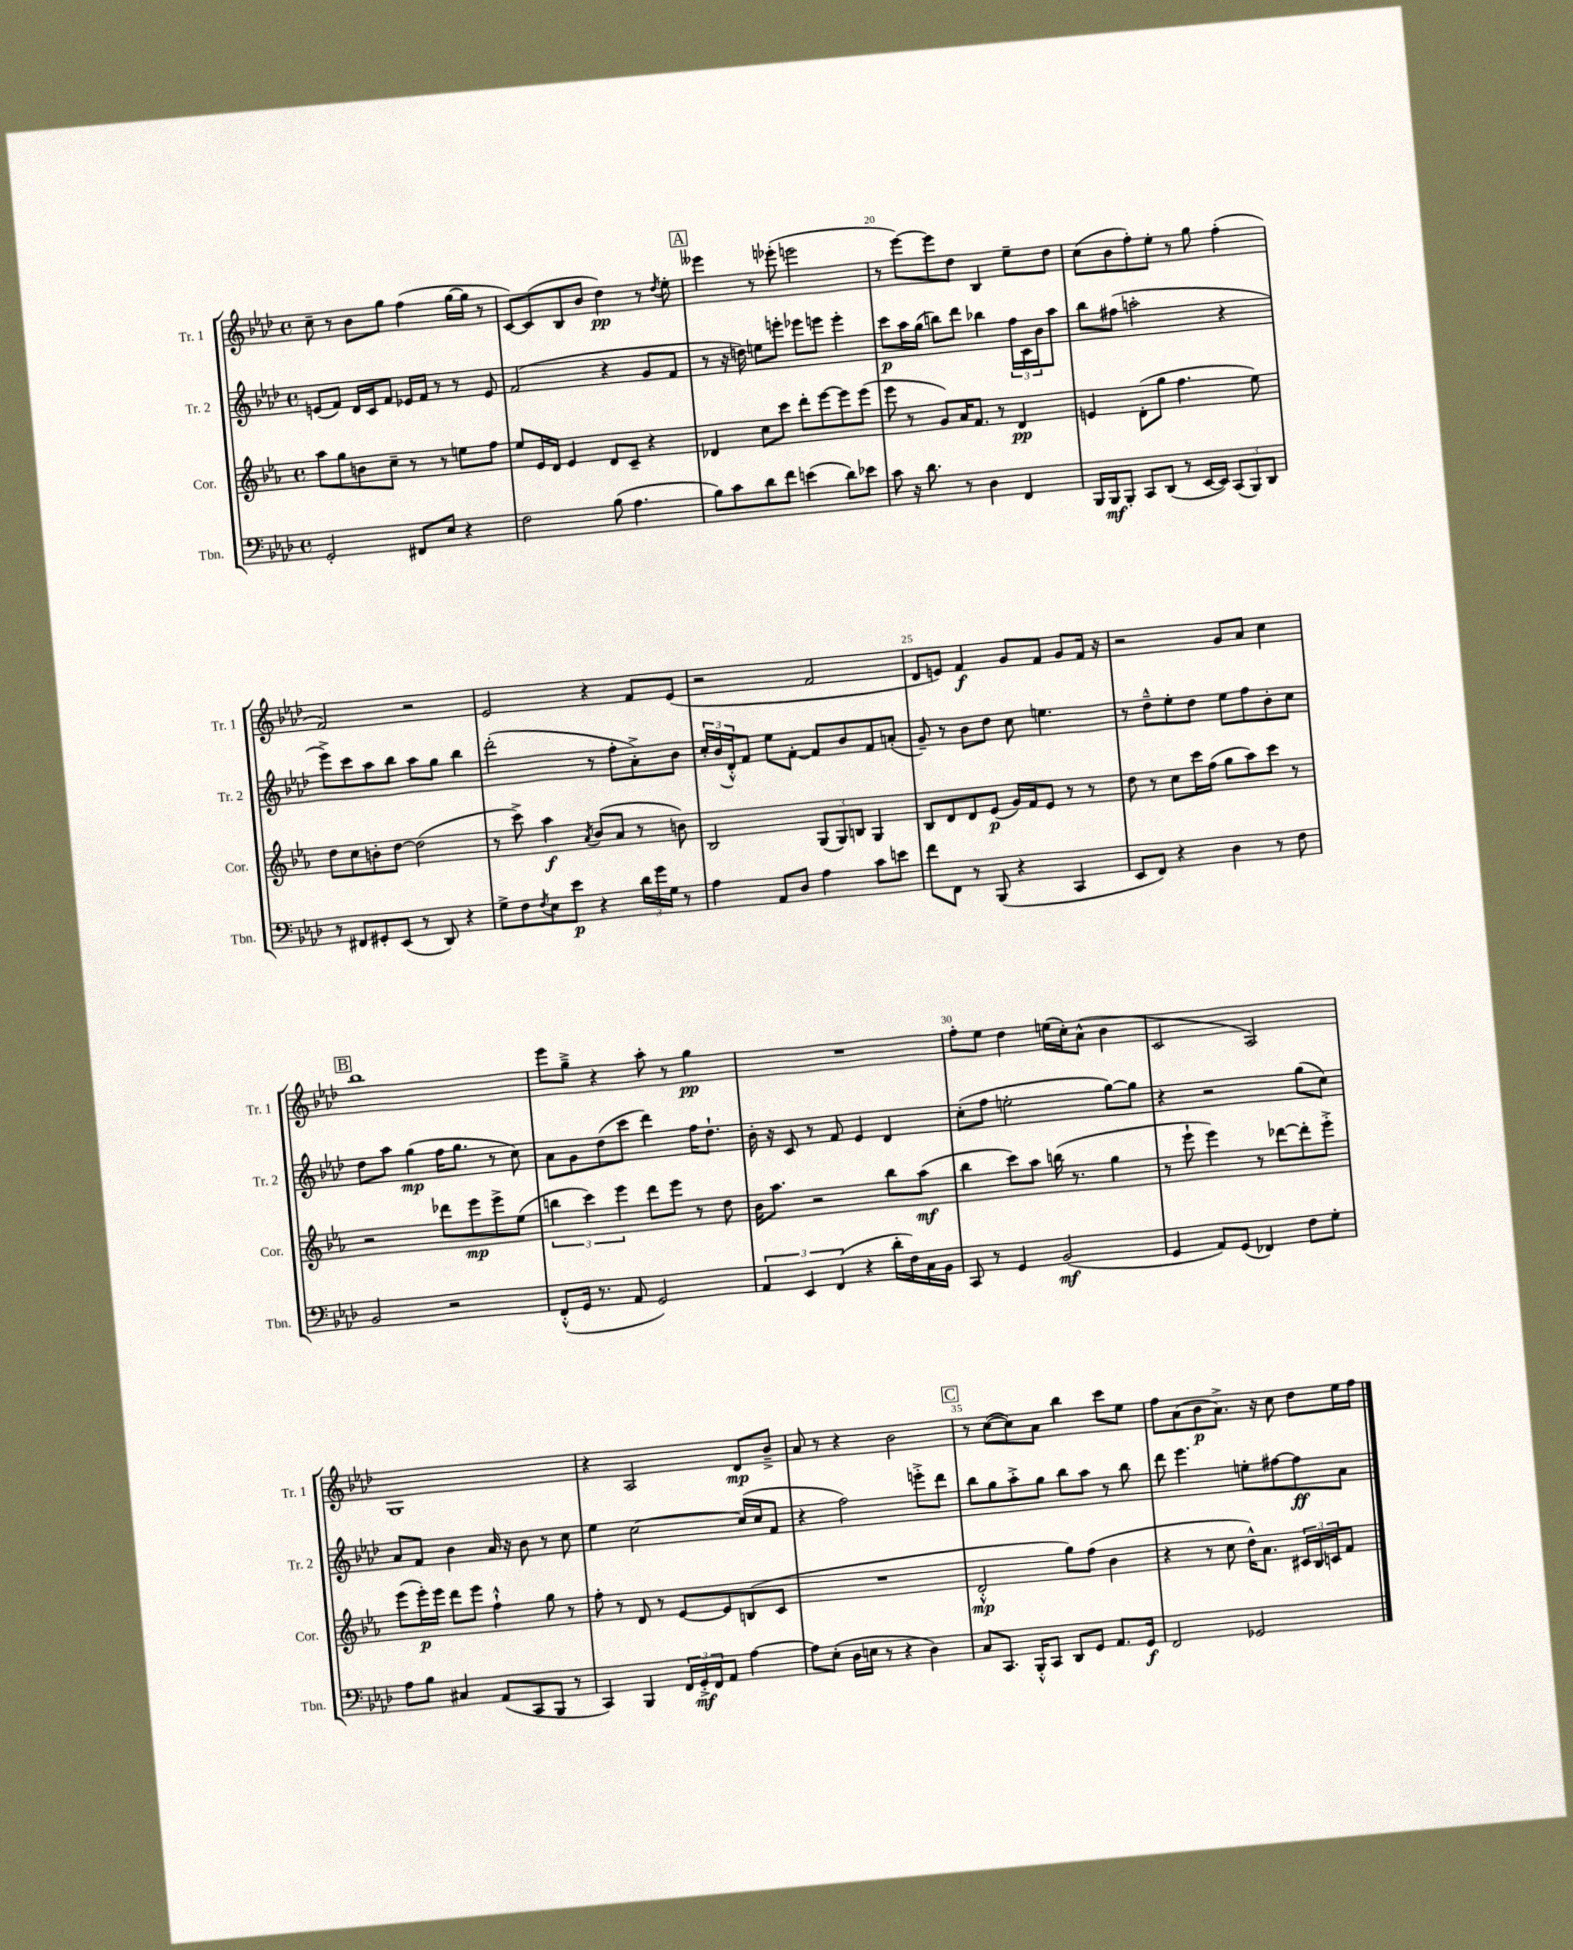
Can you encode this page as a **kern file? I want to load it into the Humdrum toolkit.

**kern	**kern	**kern	**kern
*staff4	*staff3	*staff2	*staff1
*clefF4	*clefG2	*clefG2	*clefG2
*k[b-e-a-d-]	*k[b-e-a-]	*k[b-e-a-d-]	*k[b-e-a-d-]
*M4/4	*M4/4	*M4/4	*M4/4
*met(c)	*met(c)	*met(c)	*met(c)
2GG'/	8aa-\L	(8e/L	8cc~\
.	8gg\	8f/J)	8r
.	8b\	16d-/LL	8b-\L
.	.	16c/J	.
.	8cc~\J	8f/J	8gg\J
8FF#/L	8r	16e-/LL	(4ff\
.	.	16f/JJ	.
8E-/J	8r	8r	.
4r	8ee\L	8r	[16gg\LL
.	.	.	16gg\]JJ
.	8ff\J	8e-/	8r
=	=	=	=
2F\	8ee-/L	(2f/	[8c/L)
.	16e-/L	.	(8c/]
.	16d/JJ	.	.
.	4e-/	.	8B-/
.	.	.	8b-/J
(8B-\	8d/L	4r	4dd-\)
4.A-\	8c~/J	.	.
.	4r	8g/L	8r
.	.	.	8qdd-/
.	.	8f/J	8ee-'\
=	=	=	=
8B-\L)	4d-/	8r	4eee--\
8c\	.	16r	.
.	.	16dd\)	.
8d-\	8cc\L	8ee\L	8r
8f\J	8ccc\J	8eee'\J	(8eee-'\
(4e\	8ddd'\L	8eee-\L	2eee\
.	[8eee-\	8eee\J	.
8d-\L)	8eee-\]	4eee'\	.
8e-\J	(8eee-\J	.	.
=	=	=	=
8c\	8eee-\	8ccc\L	8r
16r	8r	16aa-\L	[8eee-\L)
8.d-\	.	(16gg\JJ	.
.	8g/L)	8bb\L)	8eee-\]
8r	16a-/K	8ddd-\J	8dd-\J
.	8.f/J	.	.
4D-\	.	4bb-\	4B-/
.	8r	.	.
4FF/	4d/	24ff\LL	8ee-~\L
.	.	24c\	.
.	.	24b-\J	.
.	.	8aa-\J	8dd-\J
=	=	=	=
16BBB-/LL	4e/	8bb-\L	(8cc\L
16BBB-/J	.	.	.
8BBB-'/J	.	(8ff#\J	8b-\
8CC/L	(8d'\L	2aa'\	8ff'\)
(8DD-/J	8gg\J	.	8ee-'\J
8r	4.ff\	.	8r
[16EE-/LL	.	.	8gg\
16EE-/]JJ)	.	.	.
(12CC/L	.	4r	(4ff'\
12BBB-/)	.	.	.
.	8ee-\)	.	.
12DD-/J	.	.	.
=	=	=	=
8r	8dd\L	8eee-^\L)	2f/)
8FF#/L	8cc\	8ccc\	.
8GG#'/	8b'\	8aa-\	.
(8EE-/J	[8dd\J	8bb-\J	.
8r	(2dd\]	8aa-\L	2r
8DD-/)	.	8gg\J	.
4r	.	4bb-\	.
=	=	=	=
8G^\L	8r	(2ddd-'\	2e-/
8F\	8ccc^\)	.	.
8qF/	.	.	.
8E-\	4aa-\	.	.
8e-\J	.	.	.
.	8qa-/	.	.
4r	(8b-/L	8r	4r
.	8a-/J	8ff'\L	.
24d-\LL	8r	8a-'^\)	8f/L
24g\	.	.	.
24G\JJ	.	.	.
8r	8b\)	8b-\J	(8e-/J
=	=	=	=
4A-\	2B-/	24cc'/LL	2r
.	.	(24b-/	.
.	.	24d-'^^/J)	.
.	.	8f/J	.
8AA-/L	.	8ee-\L	.
8D-/J	.	[8f'\J	.
4A-\	(12G/L	8f/]L	2f/
.	12G/)	.	.
.	.	8b-/	.
.	12B/J	.	.
8c\L	4G/	8f/	.
8e\J	.	(8a'/J	.
=	=	=	=
8f\L	8B-/L	8g~/)	8d-/L
8FF\J	8d/	8r	8e/J)
8r	8d/	8b-\L	4f/
(8BBB-/	(8e-/J	8dd-\J	.
4r	16g/LL)	8cc\	8g/L
.	16f/J	.	.
.	8e-/J	4.ee\	8f/J
4CC/	8r	.	8g/L
.	8r	.	16f/Jk
.	.	.	16r
=	=	=	=
8EE-/L	8dd\	8r	2r
8FF/J)	8r	8dd-~^^\L	.
4r	8cc\L	8ee-'\	.
.	16ccc\L	8dd-\J	.
.	(16ff\JJ	.	.
4D-\	8gg\L	8ee-\L	8g/L
.	8aa-\)	8ff\	8a-/J
8r	8ccc\J	8b-'\	4cc\
8F\	8r	8cc\J	.
=	=	=	=
2BB-/	2r	8dd-\L	1bb-
.	.	8aa-\J	.
.	.	(4gg\	.
2r	8ddd-\L	16ff\LK	.
.	.	8.gg\J	.
.	8eee-\	.	.
.	8eee-^\	8r	.
.	(8ee-\J	8cc\)	.
=	=	=	=
(8FF'^^/L	6bb\	8a-\L	8eee-\L
16GG/Jk	.	8g\	8gg~^\J
.	6ccc\)	.	.
8.r	.	.	.
.	.	(8dd-\	4r
.	6eee-\	.	.
8AA-/	.	8ccc\J	.
2GG/)	8ddd\L	4ddd-\)	8aa-'\
.	8eee-\J	.	8r
.	8r	16ff\LK	4gg\
.	.	8.dd-`\J	.
.	8dd\	.	.
=	=	=	=
6AA-/	16b-\LK	16b-'\	1r
.	8.aa-\J	16r	.
.	.	8c/	.
6EE-/	.	.	.
.	2r	8r	.
(6FF/	.	.	.
.	.	8f/	.
4r	.	4e-/	.
16d-'\LL	8bb-\L	4d-/	.
16F\)	.	.	.
16C\	(8aa-\J	.	.
16BB-\JJ	.	.	.
=	=	=	=
8CC/	4bb-\	(8cc'\L	8ff'\L
8r	.	8ff\J	8ee-\J
4GG/	8ccc\L)	2ee'\	4dd-\
.	8aa-\J	.	.
(2BB-/	(16bb\	.	(16ee\LL
.	8.r	.	16cc'\J)
.	.	.	(8a-^^\J
.	4gg\	[8gg\L)	4b-\
.	.	8gg\]J	.
=	=	=	=
4GG/	8r	4r	2c/
.	8eee-`\	.	.
8AA-/L)	4eee-\)	2r	.
(8GG/J	.	.	.
4FF-/)	8r	.	2A-/)
.	[8ddd-\L	.	.
8F\L	8ddd-'\]	(8gg\L	.
8G'\J	8eee-'^\J	8cc\J)	.
=	=	=	=
8A-\L	(8eee-\L	8a-/L	1G
8B-\J	16eee-'\L)	8f/J	.
.	16eee-\JJ	.	.
4C#/	8ddd\L	4b-\	.
.	8eee-\J	.	.
(8AA-/L	4ff`^^\	16a-/	.
.	.	16r	.
8CC/	.	8b-\	.
8BBB-/J	8gg\	8r	.
8r	8r	8cc\	.
=	=	=	=
4CC/)	8ff'\	4ee-\	4r
.	8r	.	.
4BBB-/	8d/	[2cc\	2A-/
.	8r	.	.
24FF/LL	[8e-/L	.	.
24GG'^/	.	.	.
24FF/J	.	.	.
8AA-/J	8e-/]	.	.
[4A-\	(8B/	(16cc/]LL	8d-/L
.	.	16cc/J	.
.	8c/J	8f/J	8b-~^/J
=	=	=	=
8A-\]L	1r	4r	8a-/
(8E-'\J	.	.	8r
16D-\LL	.	2ff\)	4r
16E\JJ	.	.	.
8r	.	.	.
4r	.	.	2b-\
4D-\)	.	8eee'^\L	.
.	.	8ddd-\J	.
=	=	=	=
8C/L	2d'^^/	8bb-\L	8r
8.CC/J	.	8gg\	([8cc\L
.	.	8aa-'^\	8cc\])
16BBB-'^^/LK	.	.	.
8CC/J	.	8gg\J	8a-\J
8DD-/L	8gg\L)	8bb-\L	4bb-\
8GG/J	(8ff\J	8aa-\J	.
8.AA-/L	4b-\	8r	8ccc\L
.	.	8bb-\	8ee-\J
16GG/Jk	.	.	.
=	=	=	=
2FF/	4r	8ddd-\	8ff\L
.	.	4.eee-\	(8a-\
.	8r	.	8b-\
.	8cc\	.	8.a-^\J)
2GG-/	16dd^^\LK)	8ee'\L	.
.	8.a-\J	.	16r
.	.	[8ff#\	8cc\
.	24c#/LL	8ff#\]	8dd-\L
.	24B-/	.	.
.	24c/J	.	.
.	8f/J	8a-\J	16ee-\L
.	.	.	16ff\JJ
==	==	==	==
*-	*-	*-	*-
